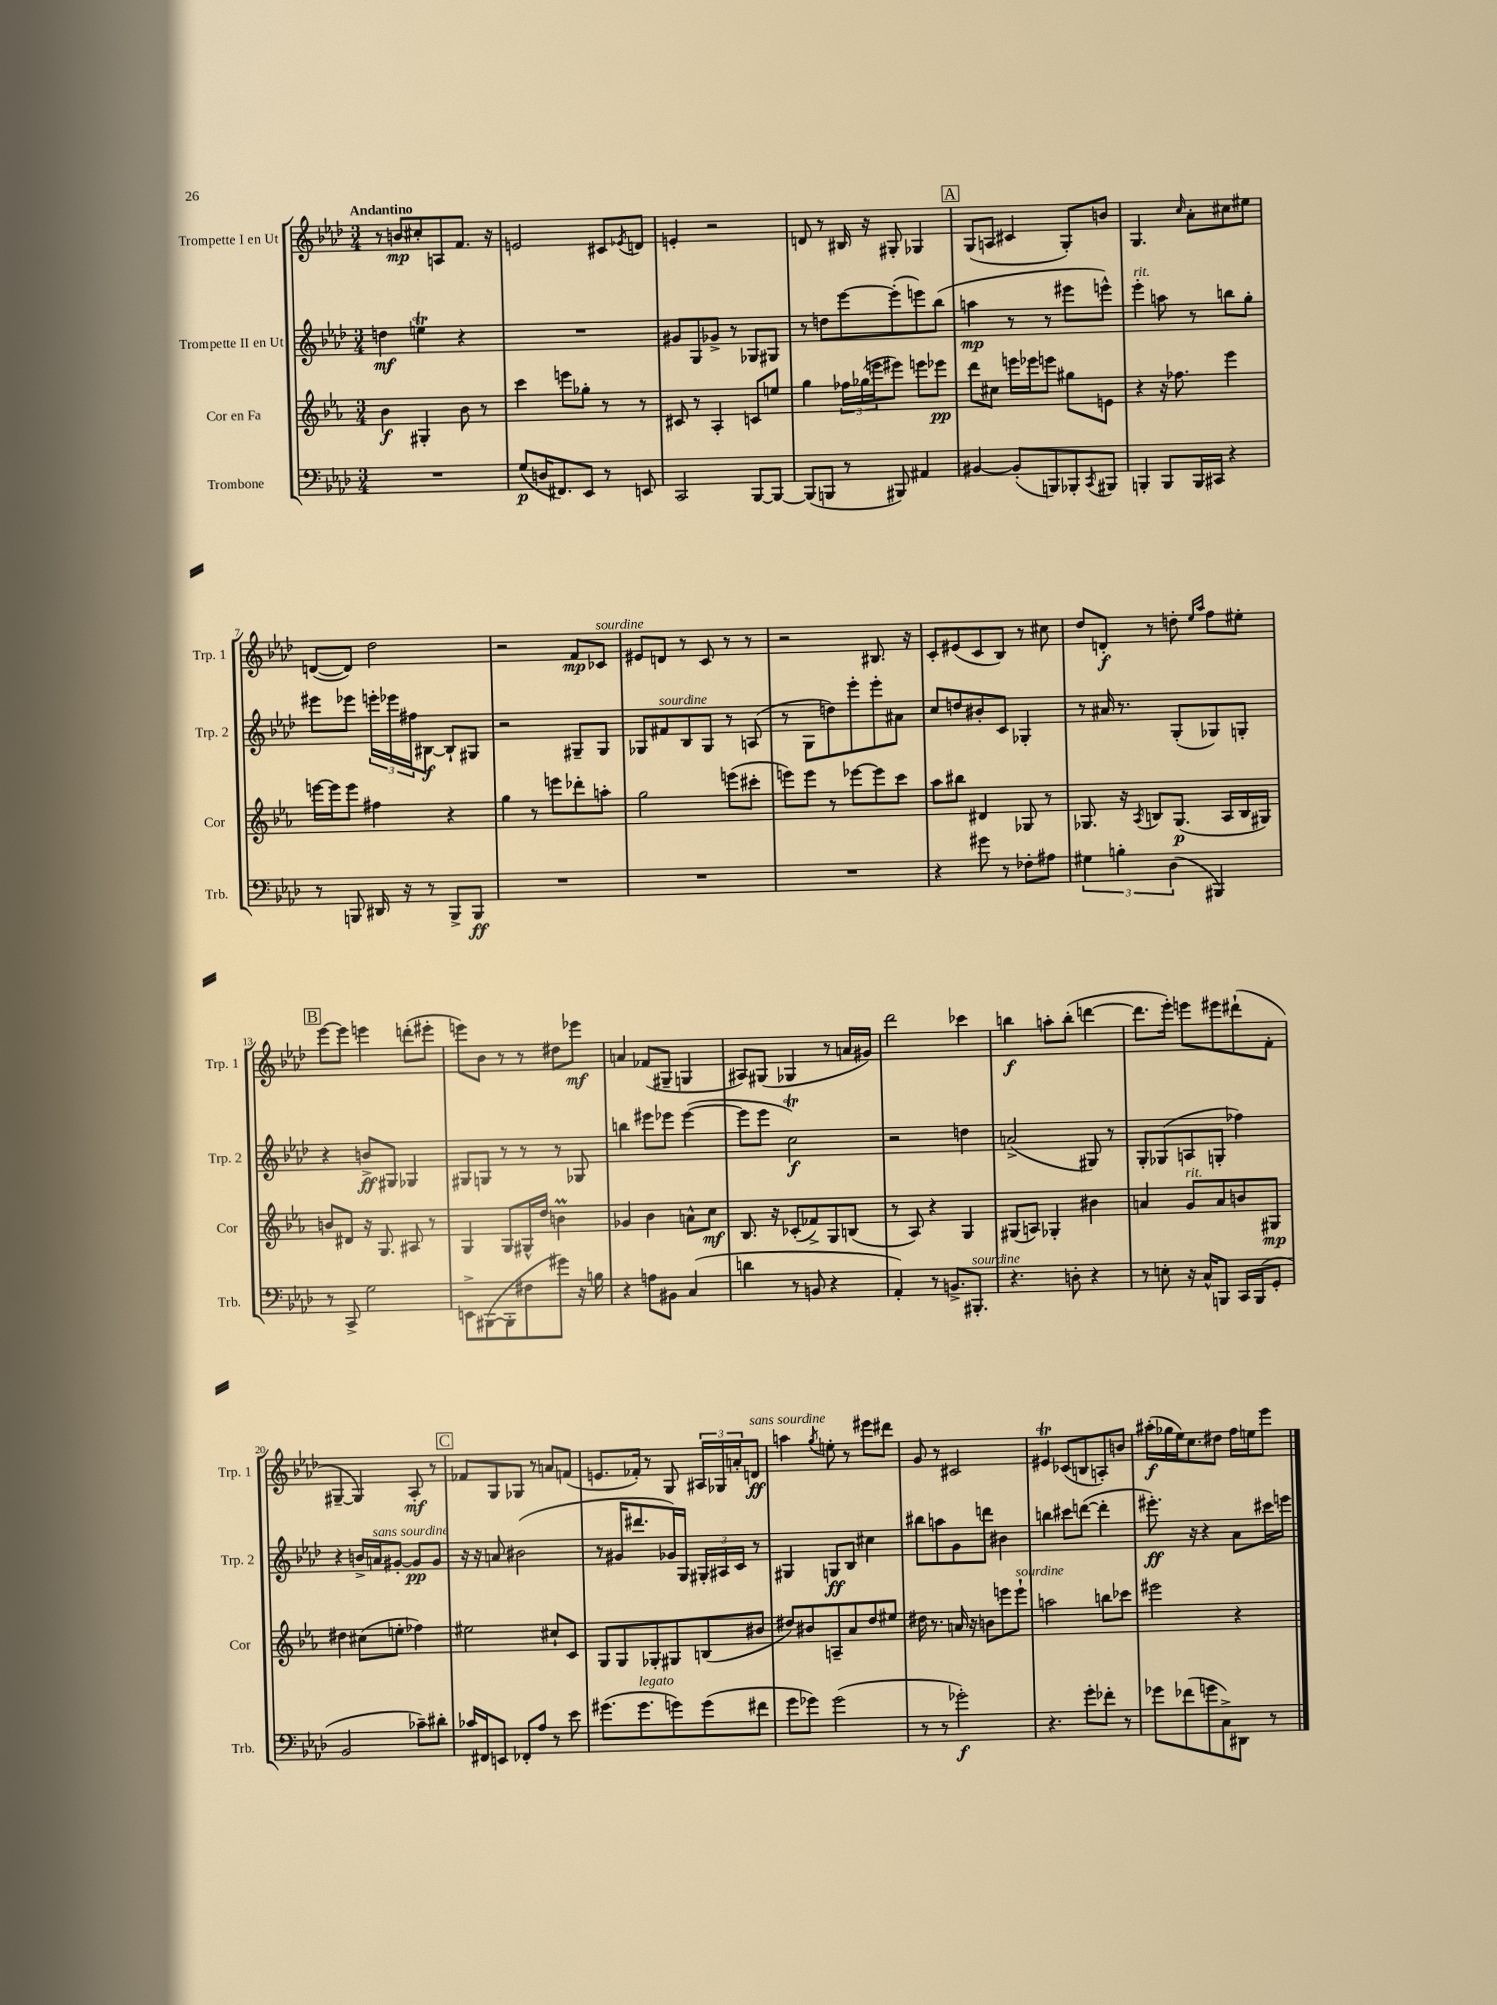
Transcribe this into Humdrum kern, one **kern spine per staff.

**kern	**dynam	**kern	**dynam	**kern	**dynam	**kern	**dynam
*part4	*part4	*part3	*part3	*part2	*part2	*part1	*part1
*staff4	*staff4	*staff3	*staff3	*staff2	*staff2	*staff1	*staff1
*I"Trombone	*	*I"Cor en Fa	*	*I"Trompette II en Ut	*	*I"Trompette I en Ut	*
*I'Trb.	*	*I'Cor	*	*I'Trp. 2	*	*I'Trp. 1	*
*clefF4	*	*clefG2	*	*clefG2	*	*clefG2	*
*k[b-e-a-d-]	*	*k[b-e-a-]	*	*k[b-e-a-d-]	*	*k[b-e-a-d-]	*
*M3/4	*	*M3/4	*	*M3/4	*	*M3/4	*
=1	=1	=1	=1	=1	=1	=1	=1
!	!	!	!	!	!	!LO:TX:a:B:t=Andantino	!
2.r	.	4b-\	f	4ddn\	mf	8r	.
.	.	.	.	.	.	8bn/L	mp
.	.	4G#X'/	.	4eent\	.	8cc#X'/	.
.	.	.	.	.	.	8An/	.
.	.	8b-\	.	4r	.	8.f/J	.
.	.	8r	.	.	.	.	.
.	.	.	.	.	.	16r	.
=2	=2	=2	=2	=2	=2	=2	=2
(8G/L	p	4ccc\	.	2.r	.	2en/	.
16Dn/K	.	.	.	.	.	.	.
8.FF#X/)	.	.	.	.	.	.	.
.	.	8eeen\L	.	.	.	.	.
8EE-/J	.	8gg-X'\J	.	.	.	.	.
8r	.	8r	.	.	.	8c#X/L	.
.	.	.	.	.	.	8qe-X/	.
8EEn/	.	8r	.	.	.	8dn/J	.
=3	=3	=3	=3	=3	=3	=3	=3
2CC/	.	8c#X/	.	8g#X/L	.	4en'/	.
.	.	8r	.	8G/	.	.	.
.	.	4A-'/	.	8g-X^/J	.	2r	.
.	.	.	.	8r	.	.	.
[8BBB-/L	.	8cn/L	.	8G-X/L	.	.	.
8BBB-/J_	.	8een/J	.	8G#X/J	.	.	.
=4	=4	=4	=4	=4	=4	=4	=4
(8BBB-/L]	.	4gg\	.	8r	.	8dn/	.
8BBBn/J	.	.	.	8ddn\L	.	8r	.
8r	.	24ff-X\LL	.	[8eee-\	.	16B#X/	.
.	.	(24gg-X\	.	.	.	.	.
.	.	.	.	.	.	16r	.
.	.	24eeen\J	.	.	.	.	.
8BBB#X/)	.	8eee#X\J)	.	(8eee-'\]	.	8G#X'/	.
4AA#X/	.	8eeen\L	.	8eeen\)	.	4G-X/	.
.	.	8eee-X\J	pp	(8bb-\J	.	.	.
!!LO:REH:place=s1:t=A
=5	=5	=5	=5	=5	=5	=5	=5
[4BB#X/	.	8ddd\L	.	4aan\	mp	(8G/L	.
.	.	8cc#X\J	.	.	.	8An/J	.
(8BB#'/L]	.	16eeen\LL	.	8r	.	4c#X/	.
.	.	16eee-X\J	.	.	.	.	.
8BBBn/)	.	8eeen\J	.	8r	.	.	.
8BBB-X'/	.	8gg#X\L	.	8eee#X\L	.	8G'/L)	.
8qCC/	.	.	.	.	.	.	.
8BBB#X/J	.	8en\J	.	8eeen^^\J)	.	8bn/J	.
=6	=6	=6	=6	=6	=6	=6	=6
!	!	!	!	!LO:TX:a:i:t=rit.	!	!	!
4BBBn'/	.	4r	.	4eee-'\	.	4.G/	.
8BBB/L	.	16r	.	8aan\	.	.	.
.	.	8.ff-X\	.	.	.	.	.
.	.	.	.	.	.	16qqcc/	.
16BBB/L	.	.	.	8r	.	8a-'\L	.
16CC#X/JJ	.	.	.	.	.	.	.
4r	.	4eee-\	.	8bbn\L	.	8cc#X\	.
.	.	.	.	8gg'\J	.	8ee#X\J	.
!!LO:LB:g=z
=7	=7	=7	=7	=7	=7	=7	=7
8r	.	[16eeen\LL	.	8eee#X\L	.	([8dn/L	.
.	.	16eee\J]	.	.	.	.	.
8BBBn/	.	8eee\J	.	8eee-X\J	.	8d/J])	.
16DD#X/	.	4ff#X\	.	24eeen'\LL	.	2dd-\	.
.	.	.	.	24eee-X\	.	.	.
16r	.	.	.	.	.	.	.
.	.	.	.	24ff#X\J	.	.	.
8r	.	.	.	[8B#X\J	f	.	.
8BBB^/L	.	4r	.	8B#`/L]	.	.	.
8BBB/J	ff	.	.	8G#X/J	.	.	.
=8	=8	=8	=8	=8	=8	=8	=8
2.r	.	4gg\	.	2r	.	2r	.
.	.	8r	.	.	.	.	.
.	.	8eeen\L	.	.	.	.	.
.	.	8ddd-X'\	.	8G#X~/L	.	8f/L	mp
!	!	!	!	!	!	!LO:TX:a:i:t=sourdine	!
.	.	8aan'\J	.	8G#/J	.	8c-X/J	.
=9	=9	=9	=9	=9	=9	=9	=9
2.r	.	2gg\	.	8G-X/L	.	8e#X/L	.
!	!	!	!	!LO:TX:a:i:t=sourdine	!	!	!
.	.	.	.	8f#X/	.	8dn/J	.
.	.	.	.	8B-/	.	8r	.
.	.	.	.	8G-/J	.	8c/	.
.	.	(8eeen\L	.	8r	.	8r	.
.	.	8ccc#X'\J	.	(8An/	.	8r	.
=10	=10	=10	=10	=10	=10	=10	=10
2.r	.	8eeen\L)	.	8r	.	2r	.
.	.	8eee\J	.	8G\L	.	.	.
.	.	8r	.	8ddn\)	.	.	.
.	.	[8eee-X\L	.	8eee-'\	.	.	.
.	.	8eee-\]	.	8eee-'\	.	8.B#X/	.
.	.	8ccc\J	.	8a#X\J	.	.	.
.	.	.	.	.	.	16r	.
=11	=11	=11	=11	=11	=11	=11	=11
4r	.	8aa-\L	.	8cc/L	.	8c'/L	.
.	.	8bb#X\J	.	8ddn/	.	(8e#X/	.
8g#X\	.	4d#X/	.	8b#X'/	.	8c/	.
8r	.	.	.	8c/J	.	8B-/J)	.
8F-X'\L	.	8G-X/	.	4G-X'/	.	8r	.
8A#X\J	.	8r	.	.	.	8cc#X\	.
=12	=12	=12	=12	=12	=12	=12	=12
6G#X\	.	8.G-X/	.	8r	.	8dd-/L	.
.	.	.	.	16a#X/	.	8dn'/J	f
6Bn'\	.	.	.	.	.	.	.
.	.	16r	.	8.r	.	.	.
.	.	8qA-/	.	.	.	.	.
.	.	8Bn/L	.	.	.	8r	.
(6D-\	.	.	.	.	.	.	.
.	.	(8.G-/J	p	(8G'/L	.	8ddn'\	.
.	.	.	.	.	.	16qqee-/LL	.
.	.	.	.	.	.	16qqaa-/JJ	.
4BBB#X/)	.	.	.	8G-X/)	.	8ff\L	.
.	.	16A-/LL	.	.	.	.	.
.	.	16B/	.	8Gn'/J	.	8ee#X'\J	.
.	.	16G#X/JJ)	.	.	.	.	.
!!LO:LB:g=z
!!LO:REH:place=s1:t=B
=13	=13	=13	=13	=13	=13	=13	=13
8r	.	8bn/L	.	4r	.	[8eee-\L	.
8CC^/	.	8d#X/J	.	.	.	8eee-\J]	.
2G\	.	16r	.	8bn^/L	ff	4eeen\	.
.	.	8.G/	.	.	.	.	.
.	.	.	.	8G#X/J	.	.	.
.	.	8A#X/	.	4G-X/	.	(8dddn'\L	.
.	.	8r	.	.	.	8eee#X'\J	.
=14	=14	=14	=14	=14	=14	=14	=14
8EEn^\L	.	4G/	.	8G#X/L	.	8eeen\L)	.
([8BBB#X\	.	.	.	8Gn/J	.	8b-\J	.
8BBB#'\]	.	8G/L	.	8r	.	8r	.
8F#X\	.	16G#X^^/L	.	8r	.	8r	.
.	.	16dd/JJ	.	.	.	.	.
8g#X\J)	.	4bnm\	.	8r	.	8dd#X\L	.
16r	.	.	.	8G-X/	.	8eee-X\J	mf
16Bn\	.	.	.	.	.	.	.
=15	=15	=15	=15	=15	=15	=15	=15
4r	.	4g-X/	.	4bbn\	.	4an/	.
8An\L	.	4b-\	.	8eee#X\L	.	(8f-X/L	.
8BB#X\J	.	.	.	8eee-X\J	.	8G#X~/J	.
(4C/	.	8an^^\L	.	([4eee-\	.	4Gn/	.
.	.	8cc\J	mf	.	.	.	.
=16	=16	=16	=16	=16	=16	=16	=16
4dn\	.	8.B-/	.	8eee-\L]	.	8A#X/L)	.
.	.	.	.	8eee-\J	.	(8G#X/J	.
.	.	16r	.	.	.	.	.
8r	.	(8c-X'/L	.	2cct\)	f	4G-X/	.
8BBn/	.	8f-X^/)	.	.	.	.	.
4r	.	8G/	.	.	.	8r	.
.	.	(8Bn/J	.	.	.	16an/LL	.
.	.	.	.	.	.	16g#X/JJ)	.
=17	=17	=17	=17	=17	=17	=17	=17
4AA-'/)	.	8r	.	2r	.	2ddd-\	.
.	.	8A-/)	.	.	.	.	.
8r	.	4r	.	.	.	.	.
8.BBn^/L	.	.	.	.	.	.	.
.	.	4G/	.	4ddn\	.	4ccc-X\	.
!LO:TX:a:i:t=sourdine	!	!	!	!	!	!	!
8.BBB#X'/J	.	.	.	.	.	.	.
=18	=18	=18	=18	=18	=18	=18	=18
4.r	.	(8G#X/L	.	(2an^/	.	4bbn\	f
.	.	8An/J)	.	.	.	.	.
.	.	4G-X'/	.	.	.	8aan'\L	.
8Dn'\	.	.	.	.	.	(8bb'\J	.
4r	.	4b#X\	.	8G#X/)	.	[4dddn\	.
.	.	.	.	8r	.	.	.
=19	=19	=19	=19	=19	=19	=19	=19
8r	.	4an/	.	8G'/L	.	8.ddd\L]	.
8En'\	.	.	.	(8G-X/	.	.	.
.	.	.	.	.	.	16eee-'\Jk)	.
!	!	!LO:TX:a:i:t=rit.	!	!	!	!	!
16r	.	8g/L	.	8An/	.	8eeen\L	.
16C^^/KL	.	.	.	.	.	.	.
8BBBn/J	.	8a/	.	8Gn'/J	.	8eee#X\	.
16CC/LL	.	8bn/	.	4ff-X\)	.	(8ddd#X`\	.
(16BBB/J	.	.	.	.	.	.	.
8GG'/J	.	8G#X/J	mp	.	.	8f'\J	.
!!LO:LB:g=z
=20	=20	=20	=20	=20	=20	=20	=20
2BB-/	.	4dd#X\	.	4r	.	[4G#X~/	.
.	.	(8cc#X\L	.	16bn^/LL	.	4G#/])	.
!	!	!	!	!LO:TX:a:i:t=sans sourdine	!	!	!
.	.	.	.	16an/J	.	.	.
.	.	8een'\J	.	[8g#X'/J	.	.	.
8c-X~\L)	.	4ff-X\)	.	8g#/L]	pp	8A-'/	mf
8d#X'\J	.	.	.	8g#/J	.	8r	.
!!LO:REH:place=s1:t=C
=21	=21	=21	=21	=21	=21	=21	=21
16c-X/LL	.	2ee#X\	.	16r	.	8f-X/L	.
16FF#X/J	.	.	.	16r	.	.	.
8EEn/J	.	.	.	8an/	.	8G/	.
8FF-X'/L	.	.	.	(2b#X\	.	8G-X/J	.
8A-/J	.	.	.	.	.	8r	.
8r	.	8cc#X`/L	.	.	.	8an/L	.
8e-\	.	8c/J	.	.	.	(8fn/J	.
=22	=22	=22	=22	=22	=22	=22	=22
(8.g#X\L	.	8G/L	.	8r	.	8.en/L	.
.	.	8G/	.	16g#X/KL	.	.	.
!LO:TX:a:i:t=legato	!	!	!	!	!	!	!
8.g#\	.	.	.	8.ddd#X/	.	16f-X'/Jk)	.
.	.	8G-X'/	.	.	.	8r	.
8gn\)	.	8G#X/	.	16g-X/L)	.	8G/	.
.	.	.	.	16G/JJ	.	.	.
(8g\	.	(8Bn/	.	24G#X'/LL	.	24A#X/LL	.
.	.	.	.	24A#X/	.	24G-X/	.
.	.	.	.	24c/JJ	.	24an'/J	.
!	!	!	!	!	!	!LO:TX:a:i:t=sans sourdine	!
8f#X\J	.	8b#X/J	.	8r	.	8dn/J	ff
=23	=23	=23	=23	=23	=23	=23	=23
8g\L	.	8dd#X/L)	.	4G#X/	.	4aan\	.
8g-X\J)	.	8b#X/	.	.	.	.	.
.	.	.	.	.	.	8qgg/	.
(2g-\	.	8An~/	.	8Gn/L	ff	8een'\	.
.	.	8a-/	.	8B-/J	.	8r	.
.	.	8dd#/	.	4cc#X\	.	8eee#X\L	.
.	.	8ee#X/J	.	.	.	8ddd#X\J	.
=24	=24	=24	=24	=24	=24	=24	=24
8r	.	16dd#X\	.	8bb#X\L	.	8g/	.
.	.	8.r	.	.	.	.	.
8r	.	.	.	8aan\	.	8r	.
2g-X'\)	f	16an/	.	8g\	.	2c#X/	.
.	.	16r	.	.	.	.	.
.	.	8bn\L	.	8dddn\J	.	.	.
.	.	8eeen\	.	4b#X\	.	.	.
!	!	!LO:TX:a:i:t=sourdine	!	!	!	!	!
.	.	8eee`\J	.	.	.	.	.
=25	=25	=25	=25	=25	=25	=25	=25
4.r	.	2aan\	.	4bbn\	.	4e#Xt/	.
.	.	.	.	8ccc#X\L	.	(8c-X/L	.
8g'\L	.	.	.	([8dddn\J	.	8Bn/	.
8f-X'\J	.	8bbn\L	.	4ddd'\]	.	8An'/)	.
8r	.	8ccc-X\J	.	.	.	8bn/J	.
=26	=26	=26	=26	=26	=26	=26	=26
8g-X\L	.	2eee#X\	.	8.eee#X'\)	ff	(16aa#X'\LL	f
.	.	.	.	.	.	16gg-X\	.
(8f-X\	.	.	.	.	.	16ee-\J)	.
.	.	.	.	16r	.	8.cc\	.
8gn\	.	.	.	4r	.	.	.
8C^\)	.	.	.	.	.	8dd#X\J	.
8DD#X\J	.	4r	.	8a-\L	.	16ff\LL	.
.	.	.	.	.	.	16een\J	.
8r	.	.	.	16ccc#X\L	.	8eee-\J	.
.	.	.	.	16eeen\JJ	.	.	.
==	==	==	==	==	==	==	==
*-	*-	*-	*-	*-	*-	*-	*-
